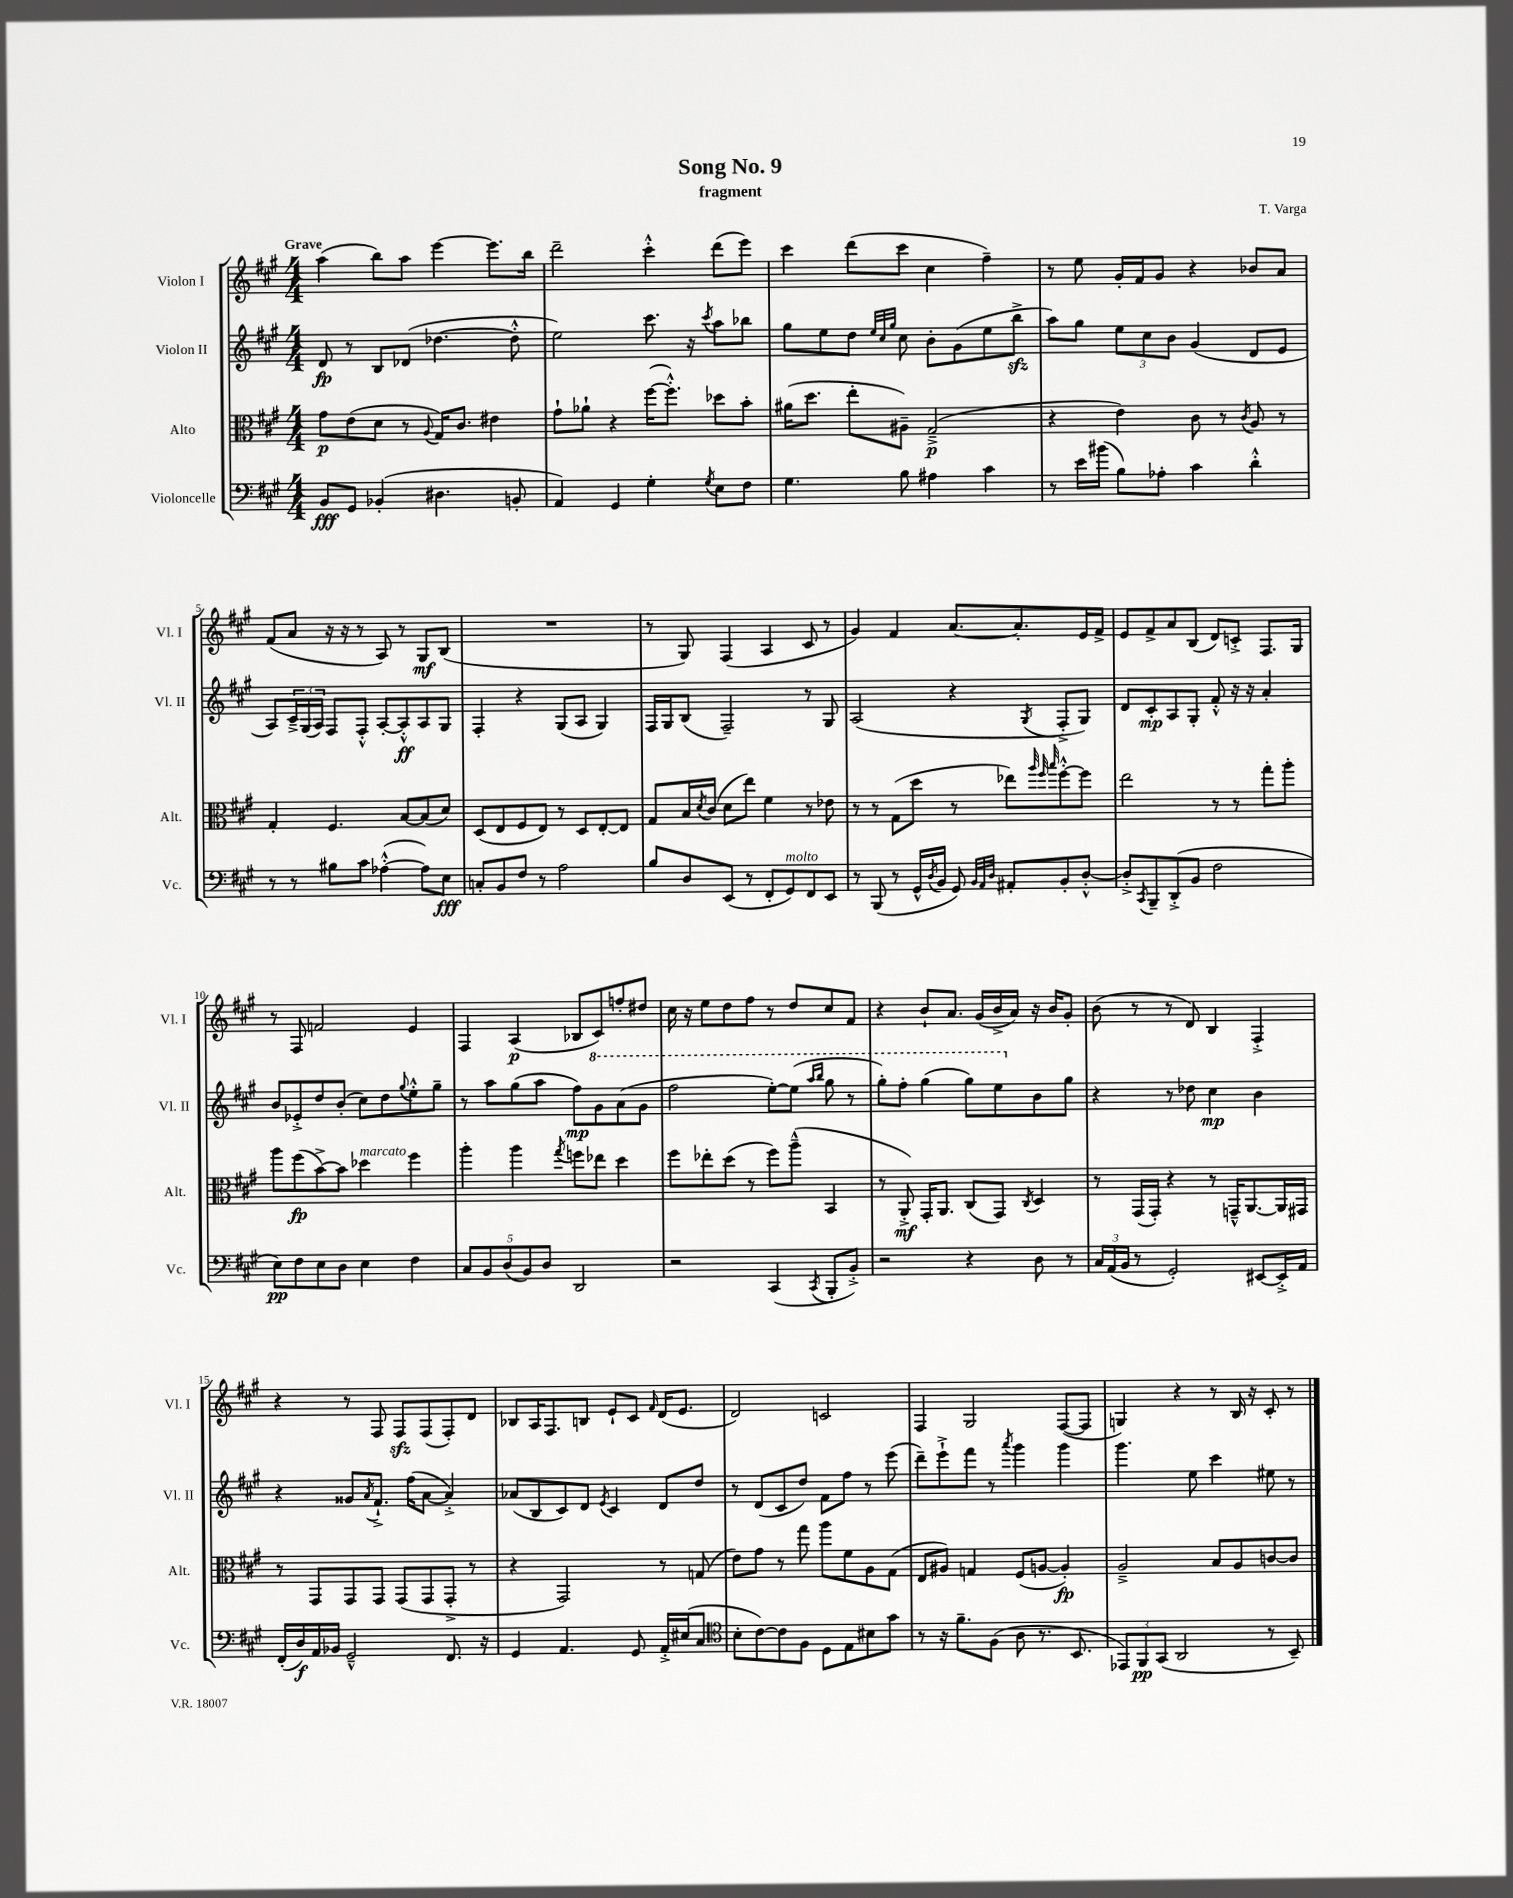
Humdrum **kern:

**kern	**kern	**kern	**kern
*staff4	*staff3	*staff2	*staff1
*clefF4	*clefC3	*clefG2	*clefG2
*k[f#c#g#]	*k[f#c#g#]	*k[f#c#g#]	*k[f#c#g#]
*M4/4	*M4/4	*M4/4	*M4/4
8BB/L	8g#\L	8d/	(4aa\
8GG#/J	(8e\	8r	.
(4BB-'/	8d\J	8B/L	8bb\L)
.	8r	(8d-/J	8aa\J
.	8qqA/	.	.
4.D#\	16G#/LK)	[4.dd-\	[4eee\
.	8.c#/J	.	.
.	4e#\	.	8.eee\]L
8BB'/	.	8dd-'^^\]	.
.	.	.	16bb\Jk
=	=	=	=
4AA/)	8g#`\L	2ee\)	2ddd~\
.	8a-`\J	.	.
4GG#/	4r	.	.
4G#'\	([16ff#\LK	8.ccc#\	4ccc#'^^\
.	8.ff#'^^\]J)	.	.
.	.	16r	.
8qG#/	.	8qccc#/	.
8E\L	8dd-\L	8aa\L	(8ddd\L
8F#\J	8b'\J	8bb-\J	8eee\J)
=	=	=	=
4.G#\	(16a#\LK	8gg#\L	4ccc#\
.	8.dd\J	.	.
.	.	8ee\	.
.	8ee'\L	8dd\J	(8ddd\L
.	.	32qqee/LLL	.
.	.	32qqcc#/	.
.	.	32qqgg#/JJJ	.
8B\	8A#~\J)	8cc#\	8ccc#\J
4A#\	(2G#~^/	8b'\L	4cc#\
.	.	(8g#\	.
4c#\	.	8ee\	4ff#~\)
.	.	8bb^\J	.
=	=	=	=
8r	4r	8aa\L)	8r
16e\LL	.	8gg#\J	8ee\
(16b#\JJ	.	.	.
8B\L)	4e\)	12ee\L	16g#'/LL
.	.	.	16f#/J
.	.	12cc#\	.
8A-'\J	.	.	8g#/J
.	.	12b\J	.
4c#\	8c#\	(4g#/	4r
.	8r	.	.
.	8qc#/	.	.
4d'^^\	8A/	8d/L	8b-/L
.	8r	8e/J	8a/J
=	=	=	=
8r	4G#'/	8A/L)	(8f#/L
8r	.	24c#~^/L	8a/J
.	.	(24G#/	.
.	.	24A/JJ)	.
8B#\L	4.F#/	8F#/L	16r
.	.	.	16r
8c#\J	.	8F#'^^/J	8r
([4A-'^^\	.	[8A'/L	8A/)
.	[8B/L	8A'^^/]	8r
8A-\]L)	(8B/]	8A/	8G#/L
8E\J	8d/J)	8G#/J	(8B/J
=	=	=	=
8C'/L	(8D/L	4F#'/	1r
8BB/	8E/	.	.
8F#/J	8F#/	4r	.
8r	8E/J)	.	.
2A\	8r	(8G#/L	.
.	8D/L	8A/J	.
.	[8E'/	4G#/)	.
.	8E/]J	.	.
=	=	=	=
8B/L	8G#/L	16F#/LL	8r
.	.	16G#/J	.
8D/	16B/L	(8B/J	8G#/)
.	8qd/	.	.
.	(16c#/JJ	.	.
(8EE/J	8d\L	2F#~/)	(4F#/
8r	8ee\J)	.	.
8FF#'/L	4f#\	.	4A/
8GG#/)	.	.	.
8FF#/	8r	8r	8c#/
8EE/J	8e-\	8G#/	8r
=	=	=	=
8r	8r	(2A/	4g#/)
(8BBB/	8r	.	.
8r	(8G#\L	.	4f#/
16GG#^^/LL	8dd\J	.	.
8qD/	.	.	.
16BB/JJ	.	.	.
8GG#/)	8r	4r	[8.a/L
32qqBB/LLL	.	.	.
32qqAA/	.	.	.
32qqD/JJJ	.	.	.
8AA#'/L	8ee-\L)	.	.
.	.	.	8.a'/]
.	32qqaa/	.	.
.	32qqff#/	.	.
.	32qqbb/	8qG#/	.
8BB'/	[8ff#'^^\	8F#'^/L	.
[8D'^^/J	8ff#\]J	8G#/J)	16e/L
.	.	.	16f#^/JJ
=	=	=	=
8D'^/]L	2ee\	8d/L	8e/L
8qCC#/	.	.	.
8BBB~/	.	8c#'/	8f#^/
(8DD'^/	.	8A/	8a/
8BB/J	.	8G#'/J	(8B/J
2F#\	8r	8f#'^^/	8d/L)
.	8r	16r	8c'^/J
.	.	16r	.
.	8gg#'\L	4a'/	8.F#/L
.	8aa'\J	.	.
.	.	.	16G#/Jk
=	=	=	=
8E\L)	8aa\L	8b/L	8r
8F#\	(8ff#\	8e-'^/	8F#/
8E\	[8b^\)	8dd/	2f/
8D\J	8b\]J	(8b'/J	.
4E\	4dd-\	8cc#\L)	.
.	.	8dd\	.
.	.	8qqgg#/	.
4F#\	4ff#\	8ee'^^\	4e/
.	.	8gg#~\J	.
=	=	=	=
10C#/L	4aa'\	8r	4F#/
10BB/	.	.	.
.	.	8aa\L	.
(10D/	.	.	.
.	4aa\	(8gg#\	(4A/
10BB/)	.	.	.
.	.	8aa\J	.
10D/J	.	.	.
.	8qgg#/	.	.
2DD/	8ff\L	8ff#\L)	8B-/L
.	8ee-\J	8gg#\	8c#/)
.	4dd\	(8aa\	8ff'/
.	.	8gg#\J	8dd#/J
=	=	=	=
2r	8ff#\L	2fff#\	16cc#\
.	.	.	16r
.	8ee-'\	.	8ee\L
.	(8dd\J	.	8dd\
.	8r	.	8ff#\J
(4CC#/	8ff#\L)	[8eee'\L)	8r
.	(8aa~^^\J	(8eee\]J	8dd/L
.	.	16qqaaa/LL	.
8qCC#/	.	16qqbbb/JJ	.
8BBB'/L	4BB/	8ggg#\	8cc#/
8BB'^/J)	.	8r	8f#/J
=	=	=	=
2r	8r	8ggg#'\L)	4r
.	8AA'^/)	8fff#'\J	.
.	16GG#'/LK	(4ggg#\	8b`/L
.	8.AA/J	.	.
.	.	.	8.a/J
4r	(8C#/L	8ggg#\L)	.
.	.	.	(16g#/LL
.	8GG#/J)	8eee\	16b^/
.	.	.	16a/JJ)
.	8qC#/	.	.
8D\	4D/	8b\	16r
.	.	.	16b/LK
8r	.	8gg#\J	8g#'/J
=	=	=	=
24C#/LL	8r	4r	(8b\
(24AA/	.	.	.
24BB/JJ	.	.	.
8r	(16GG#/LL	.	8r
.	16GG#'/JJ)	.	.
2GG#'/)	4r	8r	8r
.	.	8dd-\	8d/)
.	8r	4cc#\	4B/
.	16GG~^^/LK	.	.
.	[8.AA/	.	.
[8EE#/L	.	4b\	4F#'^/
16EE#'^/]L	16AA/]L	.	.
16AA/JJ	16GG#/JJ	.	.
=	=	=	=
(16FF#'/LL	8r	4r	4r
16D/)	.	.	.
16AA/	8GG#/L	.	.
16BB-/JJ	.	.	.
2GG#~^^/	8GG#/	8g##/L	8r
.	.	8qa/	.
.	8GG#/J	8.f#`^/J	8F#/
.	(8GG#/L	.	8F#/L
.	.	(16ff#\LK	.
.	8GG#/	[8a\J	(8F#/
8.FF#/	8GG#'^/J	4a'^/])	8F#'/)
.	8r	.	8d/J
16r	.	.	.
=	=	=	=
4GG#/	4r	(8a-/L	8B-/L
.	.	8B/	16A/K
.	.	.	8.F#/
4.AA/	2GG#/)	8c#/)	.
.	.	8d/J	8B/J
.	.	8qe/	.
.	.	4c#/	8e`/L
8GG#/	.	.	8c#/J
.	.	.	16qqf#/
16AA'^/LL	8r	8d/L	(16d/LK
(16E#/J	.	.	8.e/J
8C#/J	(8G/	8dd/J	.
=	=	=	=
*clefC4	*	*	*
8B'\L	8e\L)	8r	2d/)
[8c#\)	8g#\J	(8d/L	.
8c#\]	8r	8c#/	.
8F#\J	8gg#\	8dd/J)	.
8D\L	8aa\L	8f#\L	2c/
8E\	8f#\	8ff#\J	.
8B#\	8A\	8r	.
8g#\J	(8G#\J	(8eee\	.
=	=	=	=
8r	8E/L	8ddd~\L)	4F#/
16r	8A#/J)	8eee`^\	.
8.f#~\L	.	.	.
.	4G/	8fff#\J	2G#/
(8F#\J	.	8r	.
.	.	8qaaa/	.
8A\	(8F#/L	4ggg#\	.
8.r	[8A/J	.	.
.	4A'/])	4ggg#\	([8F#/L
8.BB/	.	.	.
.	.	.	8F#/]J
=	=	=	=
12EE-/L)	2A~^/	4.ggg#\	4G/)
12FF#/	.	.	.
(12GG#/J	.	.	.
2AA/	.	.	4r
.	.	8ee\	.
.	8B/L	4ccc#\	8r
.	8A/	.	16B/
.	.	.	16r
8r	[8c/	8ee#\	8c#'/
8BB~/)	8c/]J	8r	8r
==	==	==	==
*-	*-	*-	*-
